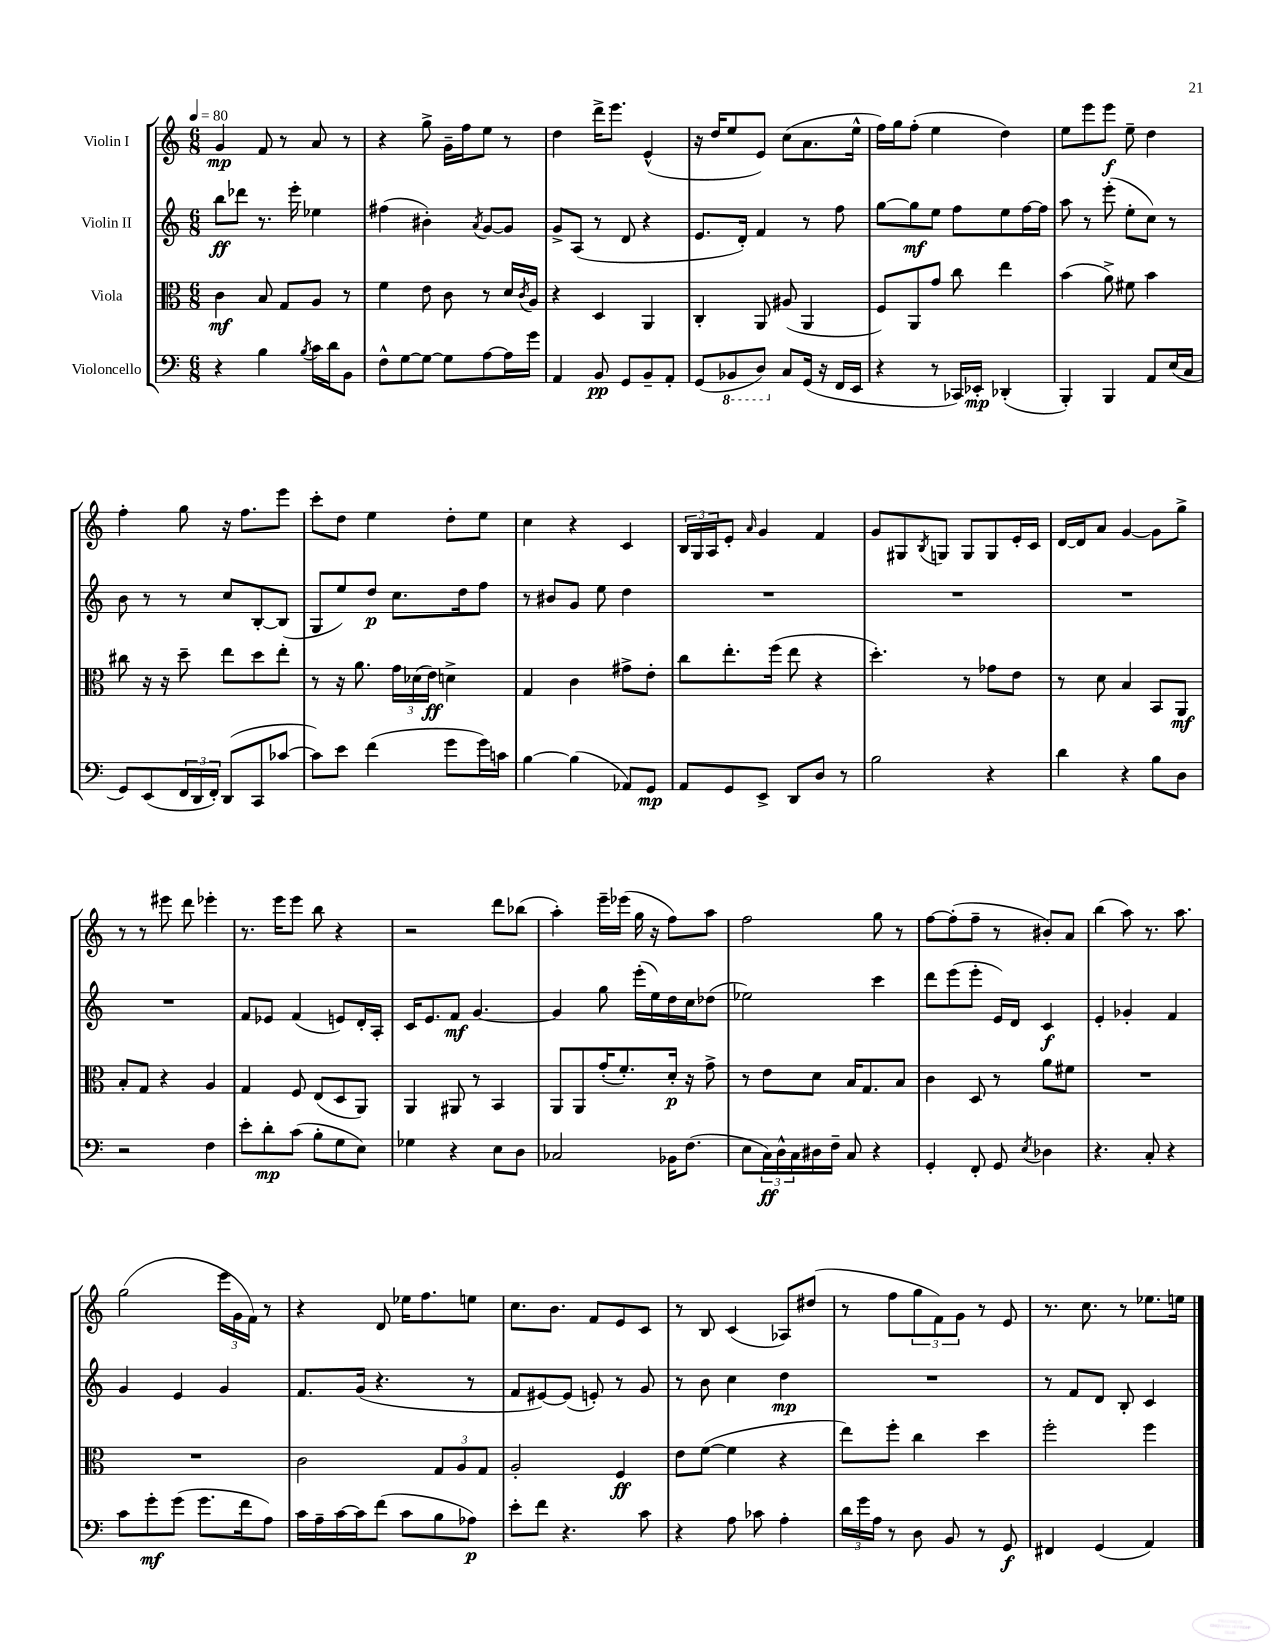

**kern	**kern	**kern	**kern
*staff4	*staff3	*staff2	*staff1
*clefF4	*clefC3	*clefG2	*clefG2
*k[]	*k[]	*k[]	*k[]
*M6/8	*M6/8	*M6/8	*M6/8
*MM80	*MM80	*MM80	*MM80
4r	4c	8bb	4g
.	.	8ddd-	.
4B	8B	8.r	8f
.	8G	.	8r
.	.	16eee'	.
8qB	.	.	.
16c	8A	4ee-	8a
16d	.	.	.
8BB	8r	.	8r
=	=	=	=
8F^^	4f	(4ff#	4r
[8G	.	.	.
8G_	8e	4b#')	8gg^
8G]	8c	.	16g~
.	.	.	16ff
.	.	8qa	.
[8A	8r	[8g	8ee
16A]	16d	8g]	8r
.	8qc	.	.
16g	16A	.	.
=	=	=	=
4AA	4r	8g^	4dd
.	.	(8A	.
8BB	4D	8r	16ddd^
.	.	.	8.eee
8GG	.	8d	.
8BB~	4AA	4r	(4e^^
8AA'	.	.	.
=	=	=	=
(8GG	4C'	8.e	16r
.	.	.	16dd
8BBB-	.	.	8ee
.	.	16d')	.
8DD)	8AA	4f	8e)
8C	(8A#	.	(8cc
(16GG	4AA	8r	8.a
16r	.	.	.
16FF	.	8ff	.
16EE	.	.	16ee^^
=	=	=	=
4r	8F)	[8gg	16ff)
.	.	.	16gg
.	8AA	8gg]	(8ff'
8r	8g	8ee	4ee
16CC-)	8cc	8ff	.
16EE-'	.	.	.
(4DD-'	4ee	8ee	4dd)
.	.	[16ff	.
.	.	16ff]	.
=	=	=	=
4BBB')	(4b	8aa	8ee
.	.	8r	8eee
4BBB	8a^)	(8eee'	8eee
.	8f#	8ee'	8ee~
8AA	4b	8cc)	4dd
(16E	.	8r	.
16C	.	.	.
=	=	=	=
8GG)	8cc#	8b	4ff'
(8EE	16r	8r	.
.	16r	.	.
24FF	8dd~	8r	8gg
24DD	.	.	.
24FF')	.	.	.
(8DD	8ee	8cc	16r
.	.	.	8.ff
8CC	8dd	[8B'	.
[8c-	8ee'	(8B]	8eee
=	=	=	=
8c-])	8r	8G	8ccc'
8e	16r	8ee)	8dd
.	8.a	.	.
(4f	.	8dd	4ee
.	24g	8.cc	.
.	(24d-	.	.
.	24e)	.	.
8g	4d^	.	8dd'
.	.	16dd	.
16g)	.	8ff	8ee
16c	.	.	.
=	=	=	=
[4B	4G	8r	4cc
.	.	8b#	.
(4B]	4c	8g	4r
.	.	8ee	.
8AA-)	8g#^	4dd	4c
8GG	8e'	.	.
=	=	=	=
8AA	8cc	2.r	24B
.	.	.	24G
.	.	.	24A
8GG	8.ee'	.	8e'
.	.	.	16qqa
8EE^	.	.	4g
.	(16ff	.	.
8DD	8ee	.	.
8D	4r	.	4f
8r	.	.	.
=	=	=	=
2B	4.dd')	2.r	8g
.	.	.	8G#
.	.	.	8qB
.	.	.	8G
.	8r	.	8G
4r	8g-	.	8G
.	8e	.	16e'
.	.	.	16c
=	=	=	=
4d	8r	2.r	[16d
.	.	.	16d]
.	8d	.	8a
4r	4B	.	[4g
8B	8BB	.	8g]
8D	8AA	.	8gg^
=	=	=	=
2r	8B'	2.r	8r
.	8G	.	8r
.	4r	.	8eee#
.	.	.	8ddd
4F	4A	.	4eee-'
=	=	=	=
8e'	4G	8f	8.r
8d'	.	8e-	.
.	.	.	16eee
(8c	8F	(4f	8eee
8B'	(8E	.	8bb
8G	8D	8e)	4r
8E)	8AA)	16d'	.
.	.	16A'	.
=	=	=	=
4G-	4AA	16c	2r
.	.	8.e	.
4r	8AA#	8f	.
.	8r	[4.g	.
8E	4BB	.	8ddd
8D	.	.	(8bb-
=	=	=	=
2C-	8AA	4g]	4aa')
.	8AA	.	.
.	(16g'	8gg	16eee~
.	8.f')	.	(16eee-
.	.	(16eee'	16gg
.	.	16ee)	16r
16BB-	16d'	16dd	8ff)
(8.F	16r	16cc	.
.	8g^	(8dd-	8aa
=	=	=	=
8E	8r	2ee-)	2ff
24C)	8e	.	.
24D^^	.	.	.
24C	.	.	.
16D#	8d	.	.
16F~	.	.	.
8C	16B	.	.
.	8.G	.	.
4r	.	4ccc	8gg
.	8B	.	8r
=	=	=	=
4GG'	4c	8ddd	[8ff
.	.	(8eee	(8ff']
8FF'	8D	8eee'	8ff~
8GG	8r	16e)	8r
.	.	16d	.
8qE	.	.	.
4D-	8a	4c	8b#')
.	8f#	.	8a
=	=	=	=
4.r	2.r	4e'	(4bb
.	.	4g-'	8aa)
8C'	.	.	8.r
4r	.	4f	.
.	.	.	8.aa
=	=	=	=
8c	2.r	4g	(2gg
8g'	.	.	.
(8g	.	4e	.
8.g	.	.	.
.	.	4g	24eee
.	.	.	24g
16f	.	.	.
.	.	.	24f)
8A)	.	.	8r
=	=	=	=
16c	2c	8.f	4r
16A~	.	.	.
[16c	.	.	.
16c]	.	(16g	.
(8f	.	4.r	8d
8c	.	.	16ee-
.	.	.	8.ff
8B	12G	.	.
.	12A	.	.
8A-)	.	8r	8ee
.	12G	.	.
=	=	=	=
8e'	2A'	8f	8.cc
8f	.	[8e#)	.
.	.	.	8.b
4.r	.	(8e#]	.
.	.	8e')	8f
.	4F	8r	8e
8c	.	8g	8c
=	=	=	=
4r	8e	8r	8r
.	([8f	8b	8B
8A	4f]	4cc	(4c
8c-	.	.	.
4A'	4r	4dd	8A-)
.	.	.	(8dd#
=	=	=	=
24d	8ee)	2.r	8r
24g	.	.	.
24A	.	.	.
8r	8ff'	.	8ff
8D	4cc	.	12gg
.	.	.	12f)
8BB	.	.	.
.	.	.	12g
8r	4dd	.	8r
8GG	.	.	8e
=	=	=	=
4FF#	2ff'	8r	8.r
.	.	8f	.
.	.	.	8.cc
(4GG	.	8d	.
.	.	8B'	8r
4AA)	4ff	4c	8.ee-
.	.	.	16ee
==	==	==	==
*-	*-	*-	*-
